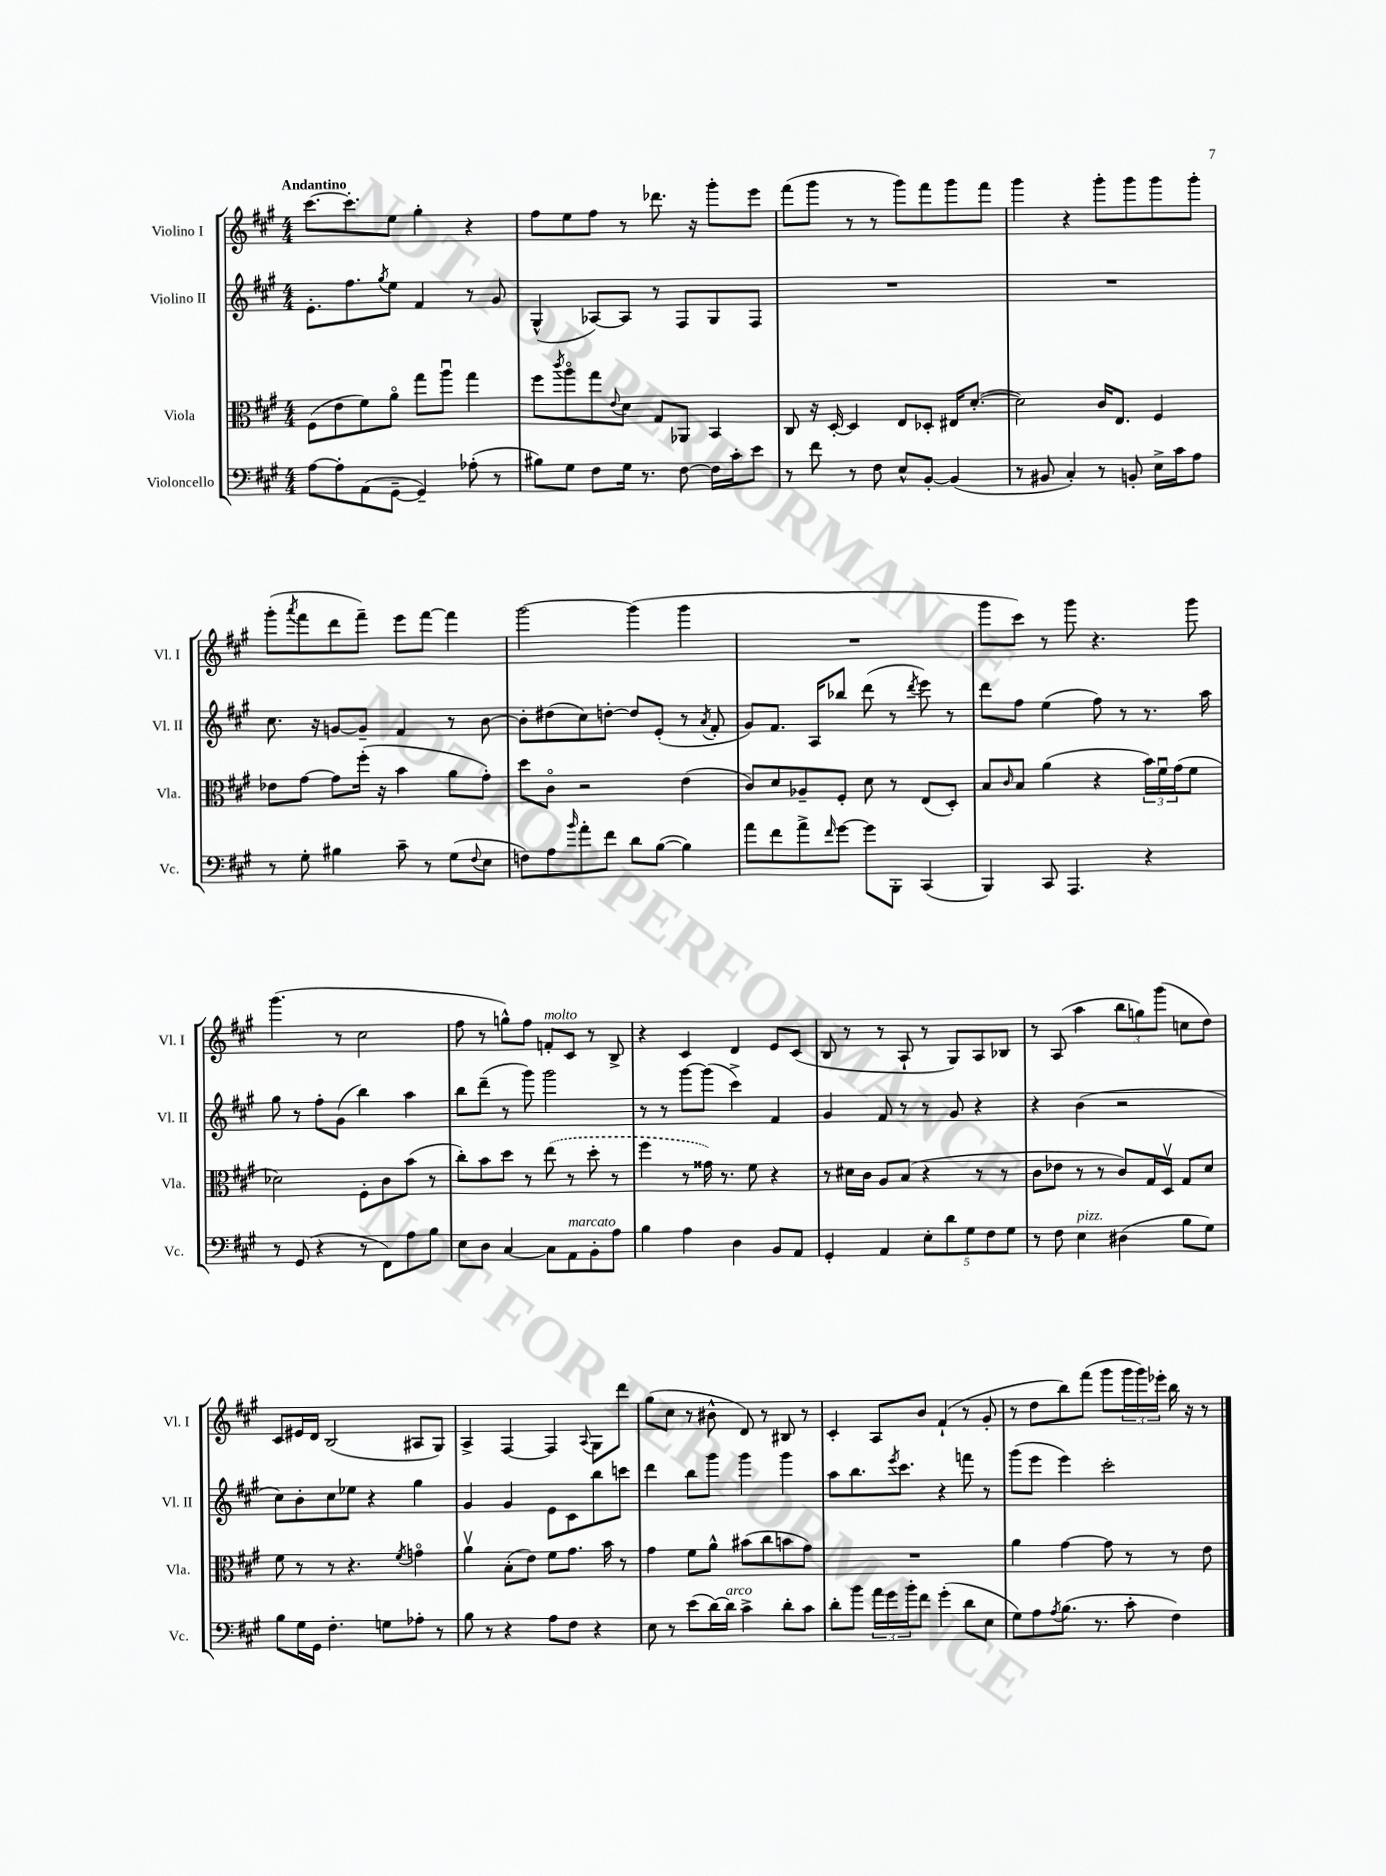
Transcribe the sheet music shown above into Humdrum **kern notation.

**kern	**kern	**kern	**kern
*part4	*part3	*part2	*part1
*staff4	*staff3	*staff2	*staff1
*I"Violoncello	*I"Viola	*I"Violino II	*I"Violino I
*I'Vc.	*I'Vla.	*I'Vl. II	*I'Vl. I
*clefF4	*clefC3	*clefG2	*clefG2
*k[f#c#g#]	*k[f#c#g#]	*k[f#c#g#]	*k[f#c#g#]
*M4/4	*M4/4	*M4/4	*M4/4
=1	=1	=1	=1
!	!	!	!LO:TX:a:B:t=Andantino
[8A\L	(8F#\L	8.e'\L	[8.ccc#\L
8A'\]	8e\	.	.
.	.	8.ff#\	8.ccc#'\]
(8AA\	8f#\)	.	.
.	.	8qgg#/	.
[8GG#~\J	8a\J	8ee\J	8ee\J
4GG#~/])	8gg#\L	4f#/	4gg#'\
.	8aau\J	.	.
(8A-X'\	4gg#\	8r	4r
8r	.	8g#/	.
=2	=2	=2	=2
8B#X\L)	8ff#\L	(4G#^^/	8ff#\L
.	8qccc#/	.	.
8G#\J	8aa\	.	8ee\
8F#\L	8gg#\	[8A-X/L)	8ff#\J
.	8qqe/	.	.
16G#\Jk	8d\J	8A-/J]	8r
8.r	.	.	.
.	8G#/L	8r	8.ddd-X\
[8F#\	8AA-X/J	8F#/L	.
.	.	.	16r
16F#\LL]	4BB/	8G#/	8ggg#'\L
16c#'\J	.	.	.
8e\J	.	8F#/J	8eee\J
=3	=3	=3	=3
8r	8C#/	1r	(8fff#\L
8f#\	16r	.	8ggg#\J
.	[16D'/	.	.
8r	4D/]	.	8r
8F#\	.	.	8r
8E^^/L	8E/L	.	8ggg#\L)
[8BB'/J	8D-X'/J	.	8fff#\
(4BB/]	16E#X/KL	.	8ggg#\
.	([8.d'/J	.	.
.	.	.	8fff#\J
=4	=4	=4	=4
8r	2d\])	1r	4ggg#\
8BB#X/	.	.	.
4C#'/)	.	.	4r
8r	16c#/KL	.	8ggg#'\L
.	8.E/J	.	.
8BBn'/	.	.	8ggg#\
16E^\LL	4F#/	.	8ggg#\
16c#\J	.	.	.
8A\J	.	.	8ggg#'\J
!!LO:LB:g=z
=5	=5	=5	=5
8r	8e-X\L	8.cc#\	(8ggg#'\L
.	.	.	8qaaa/
8G#'\	[8g#\J	.	8fff#\
.	.	16r	.
4B#X\	8g#\L]	[8gn/L	8ddd\
.	(16ff#'\Jk	8g~/J]	8fff#~\J)
.	16r	.	.
8c#~\	4b\	4f#/	8eee\L
8r	.	.	[8fff#\J
(8G#\L	8a\L	8r	4fff#\]
8qqF#/	.	.	.
8E\J	8g#'\J)	[8b\	.
=6	=6	=6	=6
8Fn\L)	8dd\L	8b'\L]	[2ggg#\
8A\	8c#\J	(8dd#X\	.
16qqb/	.	.	.
8a'\	2r	8cc#\)	.
8f#\J	.	[8ddn'\J	.
8d\L	.	8dd/L]	(4ggg#\]
([8B\J	.	(8e'/J	.
4B\])	(4e\	8r	4ggg#\
.	.	8qa/	.
.	.	8f#'/	.
=7	=7	=7	=7
8a\L	8c#/L)	8g#/L)	1r
8f#\	8d/	8.f#/J	.
8a^\	8A-X~/	.	.
.	.	16A/KL	.
16qqf#/	.	.	.
[8g#\J	8F#'/J	8bb-X/J	.
8g#\L]	8d\	(8ddd\	.
8BBB'\J	8r	8r	.
.	.	8qddd/	.
(4CC#/	(8E/L	8eee\)	.
.	8D'/J)	8r	.
=8	=8	=8	=8
4BBB/)	8B/L	8ddd\L	8ggg#\L
.	16qqc#/	.	.
.	8B/J	8ff#\J	8ccc#\J)
8CC#/	(4a\	(4ee\	8r
4.AAA/	.	.	8ggg#\
.	4r	8ff#\)	4.r
.	.	8r	.
4r	24b\LL)	8.r	.
.	24f#u\	.	.
.	(24g#\J	.	.
.	8f#\J	.	8ggg#\
.	.	16aa\	.
!!LO:LB:g=z
=9	=9	=9	=9
8r	2d-X\)	8gg#\	(4.ggg#\
(8GG#/	.	8r	.
4r	.	8ff#'\L	.
.	.	(8g#\J	8r
8r	8F#'\L	4bb\)	2cc#\
8FF#\L)	8c#\	.	.
8A\	(8b\J	4aa\	.
8B\J	8r	.	.
=10	=10	=10	=10
8E\L	8cc#'\L)	8bb\L	8ff#\
8D\J	8b\	(8ddd~\J	8r
[4C#/	8dd\J	8r	8ggn^^\L)
.	8r	8ggg#\)	8ff#\J
!	!	!	!LO:TX:a:i:t=molto
8C#\L]	(8ee\	2ggg#\	8fn'/L
!LO:TX:a:i:t=marcato	!	!	!
8AA\	8r	.	8c#/J
8BB'\	8dd'\	.	8r
8A\J	8r	.	8B^/
=11	=11	=11	=11
4B\	4ff#\	8r	4r
.	.	8r	.
4A\	8r	[8ggg#\L	4c#/
.	16g##X\)	(8ggg#\J]	.
.	8.r	.	.
4D\	.	4ccc#^\)	4d/
.	8f#\	.	.
8BB/L	4r	4f#/	8e/L
8AA/J	.	.	(8c#/J
=12	=12	=12	=12
4GG#'/	8r	4g#/	8B/
.	16d#X\LL	.	8r
.	16c#\JJ	.	.
4AA/	8A/L	8f#/	8r
.	(8B/J	8r	8A`/
10E'\L	4r	8r	8r
10d\	.	.	.
.	.	8g#/	8G#/L)
10G#\	.	.	.
.	8r	4r	8A/
10F#\	.	.	.
.	8r	.	8B-X/J
10G#\J	.	.	.
=13	=13	=13	=13
8r	8c#\L	4r	8r
8F#\	8e-X\J	.	(8A/
!LO:TX:a:i:t=pizz.	!	!	!
4E\	8r	(4b\	4aa\
.	8r	.	.
(4D#X\	8c#/L)	2r	12bb\L
.	.	.	12ggn\)
.	16G#/L	.	.
.	.	.	(12ggg#\J
.	16Dv/JJ	.	.
8B\L	8G#/L	.	8ccn\L
8G#\J)	8d/J	.	8dd\J)
!!LO:LB:g=z
=14	=14	=14	=14
8B\L	8f#\	8cc#\L)	8c#/L
16G#\L	8r	8b'\	16e#X/L
16GG#\JJ	.	.	16d/JJ
4.F#'\	8r	8cc#\	(2B/
.	4.r	8ee-X\J	.
.	.	4r	.
8Gn\L	.	.	.
.	8qf#/	.	.
8A-X'\J	4gn\	4gg#\	8A#X/L
8r	.	.	8G#/J)
=15	=15	=15	=15
8B\	4av\	4g#/	4A^/
8r	.	.	.
4r	(8B'\L	4g#/	[4F#/
.	8e\J)	.	.
8A\L	8f#\L	8e\L	4F#/]
8F#\J	8.g#\J	8c#\	.
.	.	.	8qqA/
4r	.	8bb\	8G#\L
.	16b\	.	.
.	8r	8cccn\J	8ddd\J
=16	=16	=16	=16
8E\	4g#\	4ddd\	(8gg#\L
8r	.	.	8cc#\J
(8e\L	8f#\L	8bb\L	8r
[16d\L)	8a^^\J	8ggg#\J	8b#X^^\
!LO:TX:a:i:t=arco	!	!	!
16d\JJ]	.	.	.
4c#^\	(8b#X\L	4ggg#\	8d/)
.	8cc#\	.	8r
8d'\L	8bn\	4ggg#\	8B#X/
8c#\J	8g#\J)	.	8r
=17	=17	=17	=17
8d'\L	1r	8aa\L	4c#'/
8b\J	.	8.bb\	.
24a\LL	.	.	8A/L
24g#\	.	.	.
.	.	8qeee/	.
.	.	8.ccc#\J	.
24b'\J	.	.	.
8f#\J	.	.	8b/J
(4g#'\	.	4r	(4f#`/
8d\L	.	8fffn\	8r
8E\J	.	8r	8g#'/
=18	=18	=18	=18
8G#\L)	4a\	(8ggg#\L	8r
8A\	.	8eee\J	8dd\L
8qA/	.	.	.
(8.B\J	[4g#\	4eee\)	8bb\)
.	.	.	(8fff#\J
8.r	.	.	.
.	8g#\]	2ccc#'\	8ggg#\L
8c#'\	8r	.	24ggg#\L
.	.	.	24ggg#\)
.	.	.	24eee-X'\JJ
4F#\)	8r	.	16bb\
.	.	.	16r
.	8e\	.	8r
==	==	==	==
*-	*-	*-	*-
